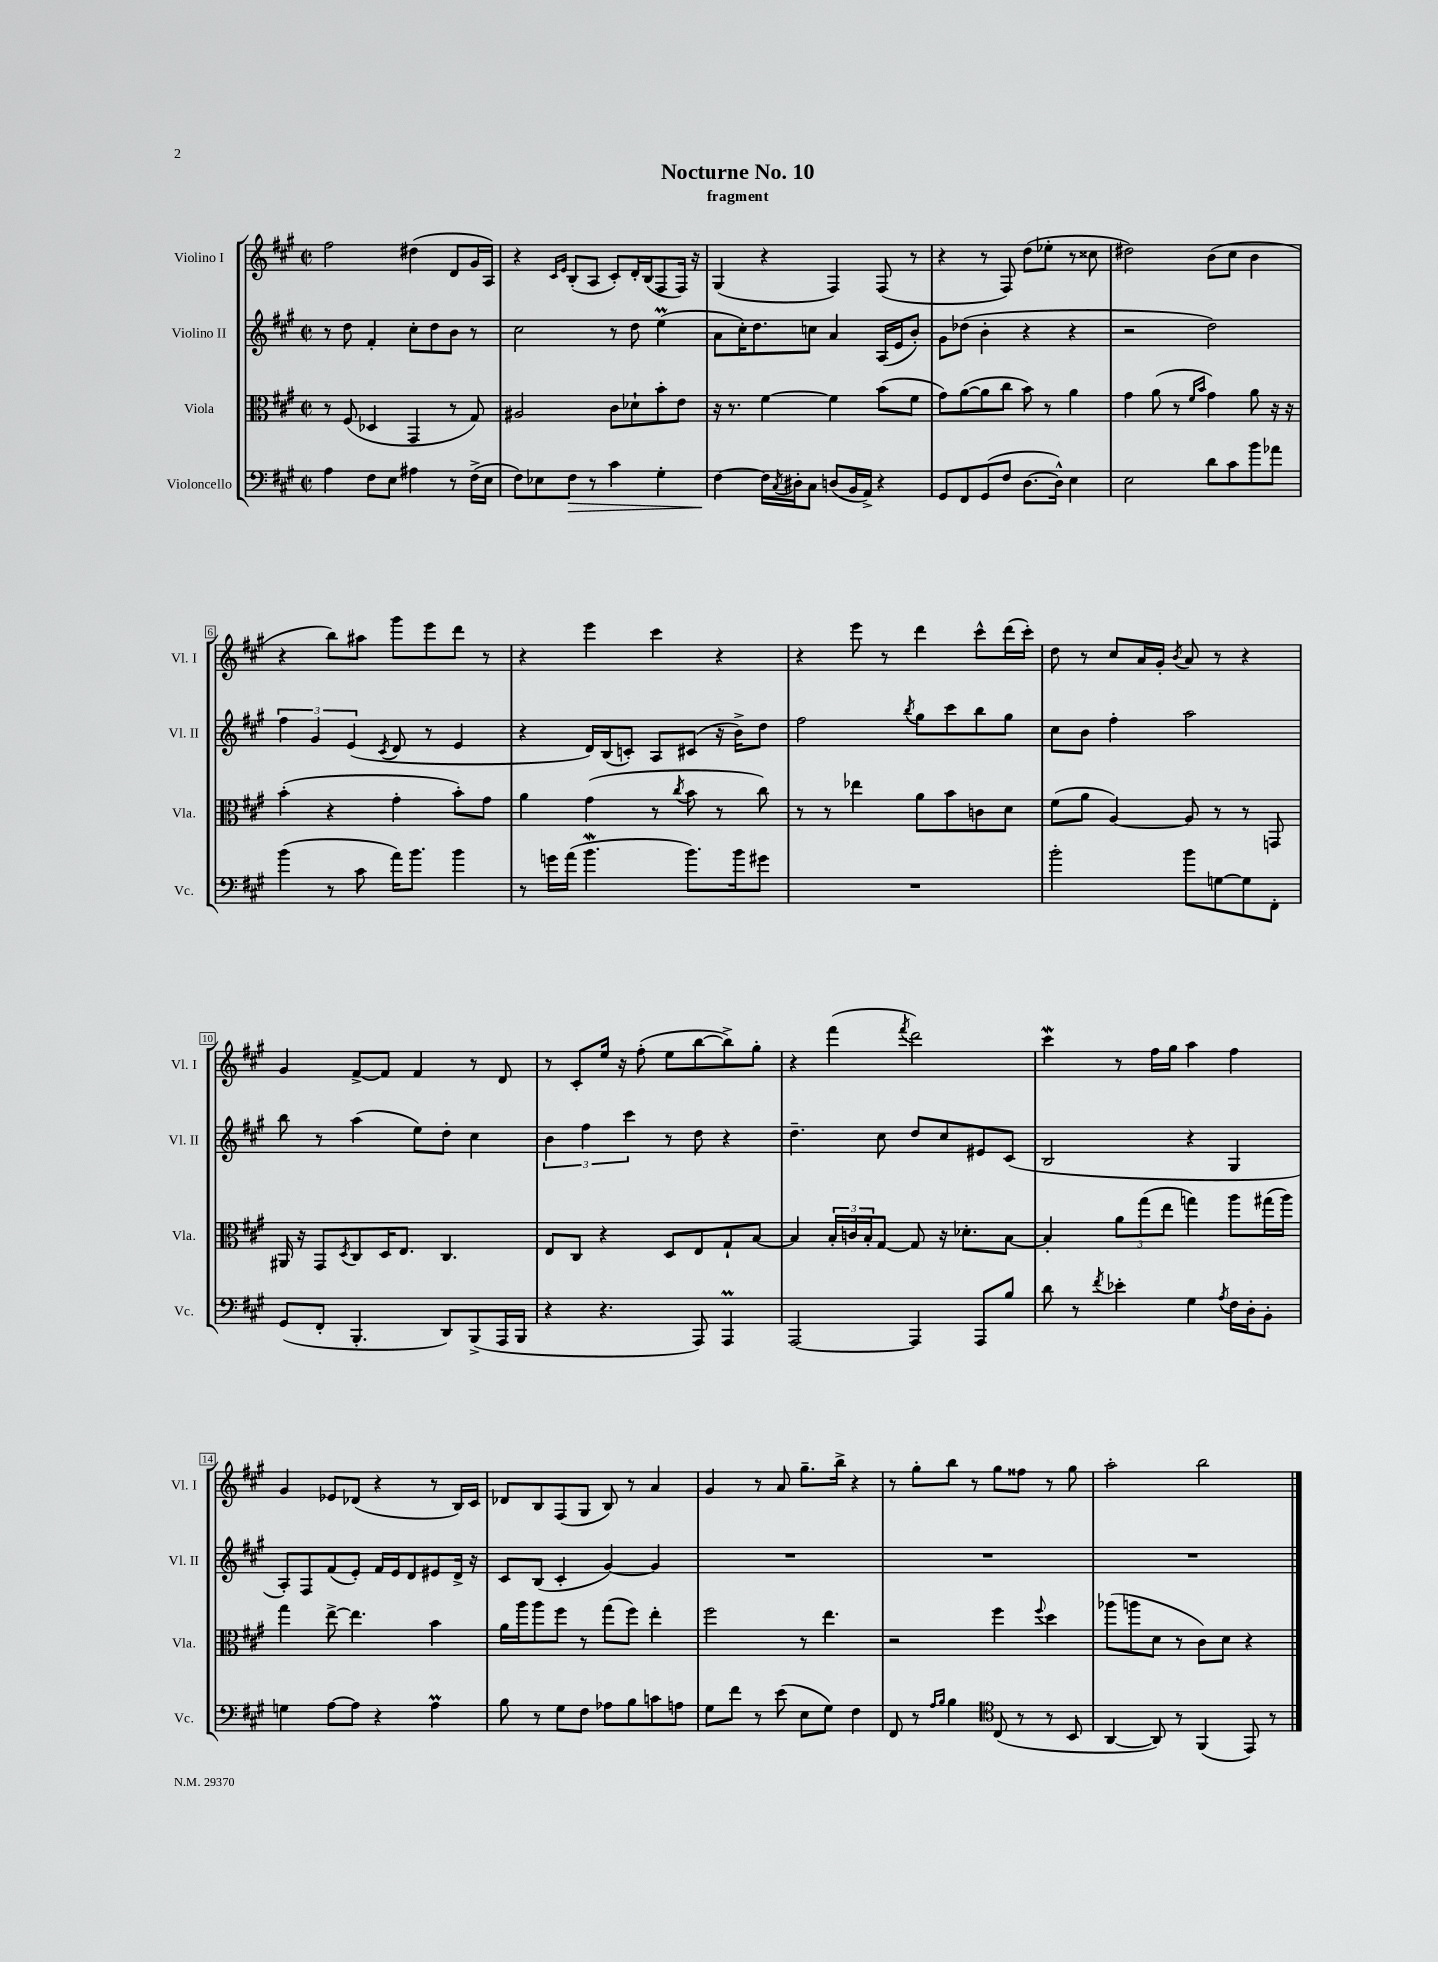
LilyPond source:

\header { title = "Nocturne No. 10" subtitle = "fragment" }
<<
\new StaffGroup <<
\new Staff = "s0" \with { instrumentName = "Violino I" shortInstrumentName = "Vl. I" } {
    \clef treble \key a \major \defaultTimeSignature \time 2/2
    fis''2 dis''4( d'8 gis'16 a16) |
    r4 \grace { cis'16 e'16 } b8-.( a8 cis'8-.) d'16-. b16( fis8 fis16) r16 |
    gis4( r4 fis4) fis8( r8 |
    r4 r8 fis8) d''8( ees''8-. r8 cisis''8 |
    dis''2) b'8( cis''8 b'4 |
    r4 b''8) ais''8 gis'''8 e'''8 d'''8 r8 |
    r4 e'''4 cis'''4 r4 |
    r4 e'''8 r8 d'''4 cis'''8-^ d'''16( cis'''16-.) |
    d''8 r8 cis''8 a'16 gis'16-. \acciaccatura { b'8 } a'8 r8 r4 |
    gis'4 fis'8~-> fis'8 fis'4 r8 d'8 |
    r8 cis'8-. e''16 r16 fis''8-.( e''8 b''8~ b''8->) gis''8-. |
    r4 fis'''4( \acciaccatura { fis'''8 } d'''2) |
    cis'''4\mordent r8 fis''16 gis''16 a''4 fis''4 |
    gis'4 ees'8 des'8( r4 r8 b16) cis'16 |
    des'8 b8 fis8( gis8 b8) r8 a'4 |
    gis'4 r8 a'8 gis''8.-- b''16-> r4 |
    r8 gis''8-. b''8 r8 gis''8 fisis''8 r8 gis''8 |
    a''2-. b''2 \bar "|." |
}
\new Staff = "s1" \with { instrumentName = "Violino II" shortInstrumentName = "Vl. II" } {
    \clef treble \key a \major \defaultTimeSignature \time 2/2
    r8 d''8 fis'4-. cis''8-. d''8 b'8 r8 |
    cis''2 r8 d''8 e''4\prall( |
    a'8 cis''16-.) d''8. c''8 a'4 a16( e'16 b'8-.) |
    gis'8 des''8( b'4-. r4 r4 |
    r2 d''2) |
    \tuplet 3/2 { fis''4 gis'4 e'4( } \acciaccatura { cis'8 } d'8 r8 e'4 |
    r4 d'16) b16( c'8-.) a8 cis'8( r16 b'16->) d''8 |
    fis''2 \acciaccatura { b''8 } gis''8 cis'''8 b''8 gis''8 |
    cis''8 b'8 fis''4-. a''2 |
    b''8 r8 a''4( e''8) d''8-. cis''4 |
    \tuplet 3/2 { b'4 fis''4 cis'''4 } r8 d''8 r4 |
    d''4.-- cis''8 d''8 cis''8 eis'8 cis'8( |
    b2 r4 gis4 |
    a8-.) fis8 fis'8( e'8-.) fis'16 e'16 d'8 eis'8 d'16-> r16 |
    cis'8 b8( cis'4-. gis'4~) gis'4 |
    R1 |
    R1 |
    R1 \bar "|." |
}
\new Staff = "s2" \with { instrumentName = "Viola" shortInstrumentName = "Vla." } {
    \clef alto \key a \major \defaultTimeSignature \time 2/2
    r8 fis8( des4 gis,4 r8 gis8) |
    ais2 cis'8 des'8-! b'8-. e'8 |
    r16 r8. fis'4~ fis'4 b'8( fis'8 |
    gis'8) a'8~( a'8 cis''8 b'8) r8 a'4 |
    gis'4 a'8( r8 \grace { fis'16 b'16 } gis'4) a'8 r16 r16 |
    b'4-.( r4 gis'4-. b'8-.) gis'8 |
    a'4 gis'4( r8 \acciaccatura { cis''8 } b'8 r8 cis''8) |
    r8 r8 ees''4 a'8 b'8 c'8 d'8 |
    fis'8( a'8 a4~) a8 r8 r8 g,8 |
    ais,16 r16 gis,8 \acciaccatura { d8 } cis8 d16 e8. cis4. |
    e8 cis8 r4 d8 e8 gis8-! b8~ |
    b4 \tuplet 3/2 { b16-. c'16 b16-. } gis8~ gis8 r16 des'8.-. b8~ |
    b4-. \tuplet 3/2 { a'8 gis''8( e''8 } g''4) a''8 gis''16( a''16) |
    gis''4 e''8~-> e''4. b'4 |
    a'16 a''16 a''8 fis''8 r8 gis''8( fis''8) e''4-. |
    fis''2 r8 e''4. |
    r2 fis''4 \appoggiatura { fis''8 } d''4 |
    aes''8( a''8 d'8 r8 cis'8) d'8 r4 \bar "|." |
}
\new Staff = "s3" \with { instrumentName = "Violoncello" shortInstrumentName = "Vc." } {
    \clef bass \key a \major \defaultTimeSignature \time 2/2
    a4 fis8 e8 ais4 r8 fis16->( e16 |
    fis8) ees8 fis8\> r8 cis'4 gis4-. |
    fis4~\! fis16 \acciaccatura { cis8 } dis16-. cis8 d8( b,16 a,16->) r4 |
    gis,8 fis,8 gis,8( fis8 d8.~ d16-^) e4 |
    e2 d'8 cis'8 b'8 aes'8 |
    b'4( r8 cis'8 a'16) b'8. b'4 |
    r8 g'16 a'16( b'4.\mordent b'8.) b'16 gis'8 |
    R1 |
    b'2-. b'8 g8~ g8 fis,8-. |
    gis,8( fis,8-. b,,4.-. d,8) b,,8->( a,,16 b,,16 |
    r4 r4. a,,8) a,,4\prall |
    a,,2~ a,,4 a,,8 b8 |
    d'8 r8 \acciaccatura { fis'8 } ees'4-. gis4 \acciaccatura { a8 } fis16 d16-. b,8-. |
    g4 a8~ a8 r4 a4\prall |
    b8 r8 gis8 fis8 aes8 b8 c'8 a8 |
    gis8 fis'8 r8 e'8( e8 gis8) fis4 |
    fis,8 r8 \grace { a16 b16 } b4 \clef tenor cis8( r8 r8 b,8 |
    a,4~ a,8) r8 fis,4( e,8) r8 \bar "|." |
}
>>
>>
\layout { \context { \Score \override BarNumber.stencil = #(make-stencil-boxer 0.1 0.3 ly:text-interface::print) } }
